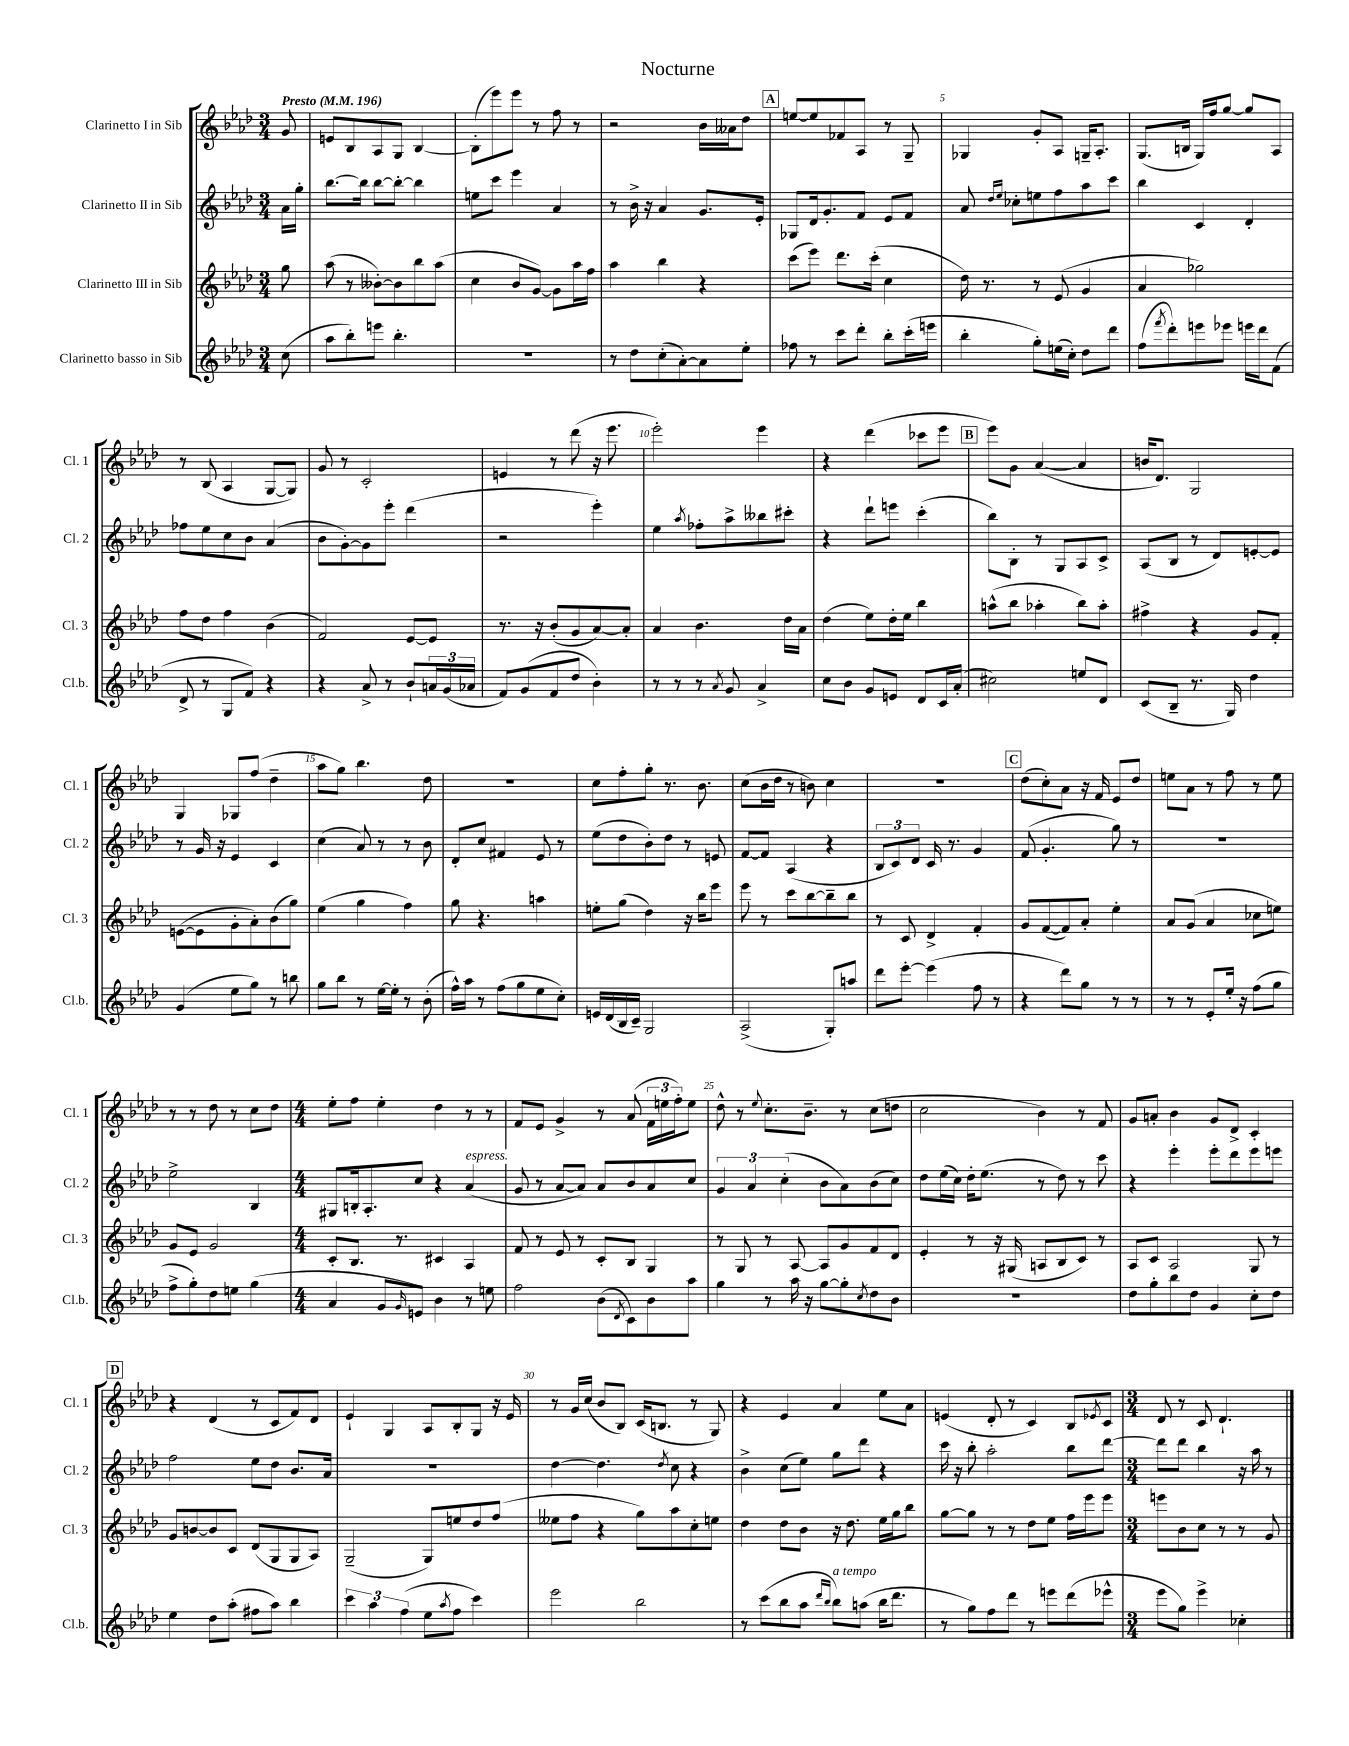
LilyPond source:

\header { title = "Nocturne" }
<<
\new StaffGroup <<
\new Staff = "s0" \with { instrumentName = "Clarinetto I in Sib" shortInstrumentName = "Cl. 1" } {
    \clef treble \key aes \major \numericTimeSignature \time 3/4 \partial 8 \tempo "Presto" 4 = 196
    g'8 |
    e'8 bes8 aes8 g8 bes4~ |
    bes8-.( ees'''8) ees'''8 r8 f''8 r8 |
    r2 bes'16 aeses'16 des''8 |
    \mark \markup { \box "A" } e''8~ e''8 fes'8 aes8 r8 g8-- |
    ges4 g'8-. aes8 g16-- aes8.-. |
    g8.( b16 g16) f''16 g''8~ g''8 aes8 |
    r8 bes8( aes4 g8~ g8) |
    g'8 r8 c'2-. |
    e'4 r8 des'''8( r16 ees'''8. |
    ees'''2-.) ees'''4 |
    r4 des'''4( ces'''8 ees'''8 |
    \mark \markup { \box "B" } ees'''8) g'8 aes'4~( aes'4 |
    b'16 des'8.) g2 |
    g4 ges8 f''8( des''4-- |
    aes''8 g''8) bes''4. des''8 |
    R2. |
    c''8 f''8-. g''8-. r8. bes'8. |
    c''8( bes'16 des''16 r8 b'8) c''4 |
    R2. |
    \mark \markup { \box "C" } des''8( c''8-.) aes'8 r16 f'16 ees'8 des''8 |
    e''8 aes'8 r8 f''8 r8 e''8 |
    r8 r8 des''8 r8 c''8 des''8 |
    \numericTimeSignature \time 4/4 ees''8-. f''8 ees''4-. des''4 r8 r8 |
    f'8 ees'8 g'4-> r8 aes'8( \tuplet 3/2 { f'16 e''16 f''16-.) } e''8 |
    des''8-^ r8 \appoggiatura { ees''8 } c''8.-. bes'8.-- r8 c''8( d''8 |
    c''2 bes'4) r8 f'8 |
    g'8 a'8-. bes'4 g'8 des'8-> c'4-. |
    \mark \markup { \box "D" } r4 des'4( r8 c'8 f'8) des'8 |
    ees'4-! g4 aes8 bes8-. g8 r16 ees'16 |
    r8 g'16 c''16( bes'8 bes8) c'16( b8. r8 g8) |
    r4 ees'4 aes'4 ees''8 aes'8 |
    e'4( des'8-. r8 c'4) bes8 \acciaccatura { ees'8 } c'8 |
    \numericTimeSignature \time 3/4 des'8 r8 c'8 des'4.-! \bar "|." |
}
\new Staff = "s1" \with { instrumentName = "Clarinetto II in Sib" shortInstrumentName = "Cl. 2" } {
    \clef treble \key aes \major \numericTimeSignature \time 3/4 \partial 8
    aes'16 g''16-. |
    bes''8.~ bes''16 bes''8~ bes''8~-. bes''4 |
    e''8 c'''8 ees'''4 aes'4 |
    r8 bes'16-> r16 aes'4 g'8. ees'16-. |
    \mark \markup { \box "A" } ges8 des'16 g'8.-. f'8 ees'8 f'8 |
    aes'8 \grace { des''16 ees''16 } ces''8-. e''8 f''8 aes''8 c'''8 |
    bes''4 c'4 des'4-. |
    fes''8 ees''8 c''8 bes'8 aes'4( |
    bes'8 g'8~-.) g'8 ees'''8-. des'''4( |
    r2 ees'''4-.) |
    ees''4 \acciaccatura { aes''8 } fes''8-. aes''8-> beses''8 cis'''8-. |
    r4 des'''8-! e'''8 c'''4-.( |
    \mark \markup { \box "B" } bes''8) bes8-. r8 g8 aes8 c'8-> |
    aes8( bes8 r8 des'8) e'8~-. e'8 |
    r8 g'16 r16 ees'4 c'4 |
    c''4( aes'8) r8 r8 bes'8 |
    des'8-. c''8 fis'4 ees'8 r8 |
    ees''8( des''8 bes'8-.) des''8 r8 e'8 |
    f'8~ f'8 aes4( r4 |
    \tuplet 3/2 { bes8 c'8) des'8 } c'16 r8. g'4 |
    \mark \markup { \box "C" } f'8( g'4.-. g''8) r8 |
    R2. |
    ees''2-> bes4 |
    \numericTimeSignature \time 4/4 gis8 b16-. aes8.-. c''8 r4 aes'4^\markup { \italic "espress." }( |
    g'8 r8 aes'8~ aes'8) aes'8 bes'8 aes'8 c''8 |
    \tuplet 3/2 { g'4 aes'4 c''4-.( } bes'8 aes'8) bes'8( c''8) |
    des''8 ees''16( c''16) des''16-. ees''8.( r8 des''8) r8 c'''8 |
    r4 ees'''4-. ees'''8-. des'''8 ees'''8 e'''8 |
    \mark \markup { \box "D" } f''2 ees''8 des''8 bes'8. aes'16 |
    r1 |
    des''4~ des''4. \acciaccatura { des''8 } c''8 r4 |
    bes'4-> c''8( ees''8) g''8 des'''8 r4 |
    c'''16 r16 bes''8-. aes''2-. bes''8 des'''8~ |
    \numericTimeSignature \time 3/4 des'''8 des'''8 bes''4 r16 aes''16 r8 \bar "|." |
}
\new Staff = "s2" \with { instrumentName = "Clarinetto III in Sib" shortInstrumentName = "Cl. 3" } {
    \clef treble \key aes \major \numericTimeSignature \time 3/4 \partial 8
    g''8 |
    aes''8( r8 beses'8~-.) beses'8 bes''8 aes''8( |
    c''4 bes'8 g'8~) g'8 aes''16 f''16 |
    aes''4 bes''4 r4 |
    \mark \markup { \box "A" } c'''8( ees'''8) des'''8. c'''16-.( c''4 |
    des''16) r8. r8 ees'8( g'4 |
    aes'4 ges''2) |
    f''8 des''8 f''4 bes'4( |
    f'2) ees'8~ ees'8 |
    r8. r16 bes'8-.( g'8 aes'8~) aes'8-. |
    aes'4 bes'4. des''16 aes'16 |
    des''4( ees''8) des''16-. ees''16 bes''4 |
    \mark \markup { \box "B" } a''8-^( bes''8 aes''4-. bes''8) aes''8-. |
    fis''4-> r4 g'8 f'8-. |
    e'8~( e'8 g'8-. aes'8-.) bes'8( g''8) |
    ees''4( g''4 f''4) |
    g''8 r4. a''4 |
    e''8-. g''8( des''4) r16 bes''16 ees'''8 |
    ees'''8 r8 c'''8 bes''8~ bes''8-- bes''8 |
    r8 c'8 des'4-> f'4-. |
    \mark \markup { \box "C" } g'8 f'8~( f'8) aes'8-. ees''4-. |
    aes'8 g'8( aes'4 ces''8 e''8) |
    g'8 ees'8 g'2 |
    \numericTimeSignature \time 4/4 c'8-. bes8. r8. cis'4 aes4 |
    f'8 r8 ees'8 r8 c'8-. bes8 g4 |
    r8 g8 r8 aes8~ aes8 g'8 f'8 des'8 |
    ees'4-. r8 r16 gis16( a8 bes8 c'8) r8 |
    aes8 c'8 aes2 g8 r8 |
    \mark \markup { \box "D" } g'8 b'8~ b'8 c'8 des'8( g8 g8 aes8) |
    g2--( g8) e''8 des''8 f''8( |
    eeses''8 f''8 r4 g''8) aes''8 c''8-. e''8 |
    des''4 des''8 bes'8 r16 des''8. ees''16 g''16 bes''8 |
    g''8~ g''8 r8 r8 des''8 ees''8 f''16 ees'''16 ees'''8 |
    \numericTimeSignature \time 3/4 e'''8 bes'8 c''8 r8 r8 g'8 \bar "|." |
}
\new Staff = "s3" \with { instrumentName = "Clarinetto basso in Sib" shortInstrumentName = "Cl.b." } {
    \clef treble \key aes \major \numericTimeSignature \time 3/4 \partial 8
    c''8( |
    aes''8 bes''8-.) e'''8 bes''4.-. |
    R2. |
    r8 des''8 c''8-.( aes'8~-.) aes'8 ees''8-. |
    \mark \markup { \box "A" } fes''8 r8 c'''8 des'''8-. bes''8-. c'''16-.( e'''16 |
    bes''4-. g''8-.) e''16( c''16-.) des''8 des'''8 |
    f''8( \acciaccatura { f'''8 } des'''8-.) e'''8 ees'''8 e'''16 des'''16 f'8( |
    des'8-> r8 g8 f'8) r4 |
    r4 aes'8-> r8 bes'8-! \tuplet 3/2 { a'16 g'16( aes'16 } |
    f'8) g'8( f'8 des''8 bes'4-.) |
    r8 r8 r8 \acciaccatura { aes'8 } g'8 aes'4-> |
    c''8 bes'8 g'8 e'8 des'8 c'16 aes'16-.( |
    \mark \markup { \box "B" } cis''2) e''8 des'8 |
    c'8( bes8-- r8. g16) des''4 |
    g'4( ees''8 g''8) r8 b''8 |
    g''8 bes''8 r8 ees''16~ ees''16-. r8 bes'8-.( |
    f''16-^) aes''16 r8 f''8( g''8 ees''8 c''8-.) |
    e'16 des'16( bes16 c'16--) g2 |
    aes2->( g8-.) a''8 |
    des'''8 ees'''8~-. ees'''4( f''8 r8 |
    \mark \markup { \box "C" } r4 des'''8) g''8 r8 r8 |
    r8 r8 ees'8-. ees''16-. r16 f''8( g''8 |
    f''8-> g''8-.) des''8 e''8 g''4( |
    \numericTimeSignature \time 4/4 aes'4 g'8 \grace { g'16 } e'8) bes'4 r8 e''8 |
    f''2 bes'8( \acciaccatura { des'8 } c'8) bes'8 aes''8 |
    g''4 r8 aes''16 r16 g''8~ g''8-. \acciaccatura { c''8 } des''8 bes'8 |
    r1 |
    des''8 g''8-. bes''8 des''8 g'4 c''8-. des''8 |
    \mark \markup { \box "D" } ees''4 des''8 aes''8-.( fis''8 aes''8) bes''4 |
    \tuplet 3/2 { c'''4 aes''4 f''4( } ees''8 \acciaccatura { aes''8 } f''8 c'''4) |
    ees'''2 bes''2 |
    r8 c'''8( bes''8 aes''8 \grace { des'''16 bes''16 } bes''8^\markup { \italic "a tempo" }) a''8( bes''16 des'''8. |
    r8 g''8) f''8 des'''8 r8 e'''8 des'''8( ees'''8-^ |
    \numericTimeSignature \time 3/4 ees'''8 g''8) ees'''4-> ces''4-. \bar "|." |
}
>>
>>
\layout { \context { \Score \override BarNumber.break-visibility = ##(#f #t #t) barNumberVisibility = #(every-nth-bar-number-visible 5) } }
